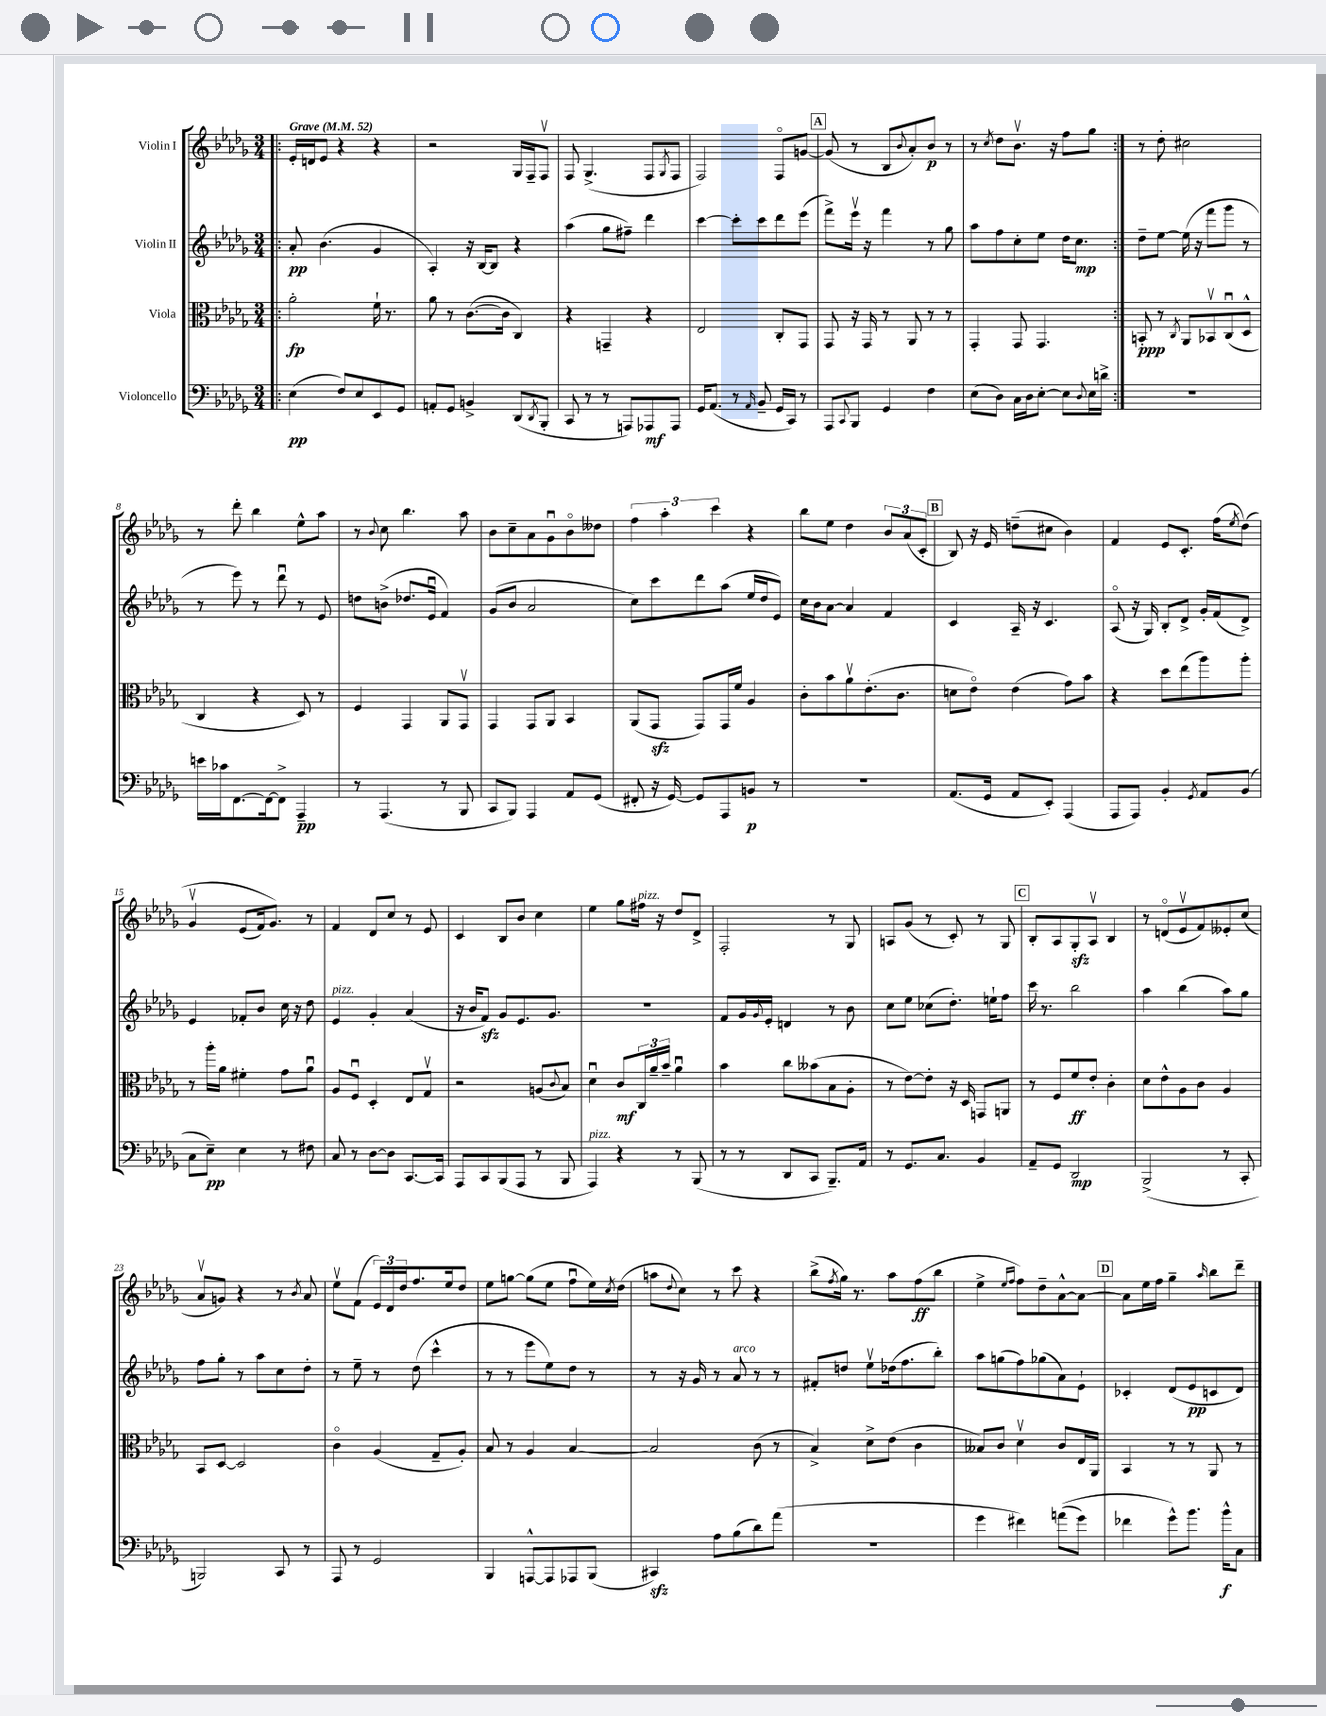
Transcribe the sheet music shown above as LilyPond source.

<<
\new StaffGroup <<
\new Staff = "s0" \with { instrumentName = "Violin I" } {
    \clef treble \key des \major \numericTimeSignature \time 3/4 \tempo "Grave" 4 = 52
    \repeat volta 2 { \bar ".|:" ees'16-. d'16 ees'8 r4 r4 |
    r2 ges16 f16-- f8\upbow |
    f8 ges4.->( f8 \acciaccatura { ges8 } f8 |
    f2) f8\flageolet g'8~ |
    \mark \markup { \box "A" } g'8( r8 bes8 \appoggiatura { bes'8 } aes'8-.) bes'8\p r8 |
    r8 \acciaccatura { c''8 } des''8 bes'8.\upbow r16 f''8 ges''8 | }
    r8 des''8-. cis''2 |
    r8 des'''8-. bes''4 ees''8-^ aes''8 |
    r8 \appoggiatura { bes'8 } c''8 bes''4. aes''8 |
    bes'8 c''8-- aes'8 ges'8\downbow bes'8\flageolet deses''8 |
    \tuplet 3/2 { f''4 aes''4-. c'''4 } r4 |
    bes''8 ees''8 des''4 \tuplet 3/2 { bes'8 aes'8( c'8-. } |
    \mark \markup { \box "B" } bes8) r16 ees'16 d''8--( cis''8 bes'4) |
    f'4 ees'8 c'8.-. f''16( \acciaccatura { ees''8 } des''8)\( |
    ges'4\upbow ees'8( f'16) ges'8.\) r8 |
    f'4 des'8 c''8 r8 ees'8 |
    c'4 bes8 bes'8 c''4 |
    ees''4 ges''8 fis''16^\markup { \italic "pizz." } r16 des''8 des'8-> |
    f2-. r8 ges8 |
    a8 ges'8( r8 c'8-.) r8 ges8 |
    \mark \markup { \box "C" } bes8-. aes8 ges8-.\sfz aes8\upbow bes4 |
    r8 d'8\flageolet( ees'8\upbow f'8) eeses'8-. c''8( |
    aes'8\upbow g'8) r4 r8 \acciaccatura { bes'8 } aes'8 |
    ees''8\upbow f'8( \tuplet 3/2 { ees'16) des'16 des''16 } f''8. ees''16 des''8 |
    ees''8 g''8~ g''8( ees''8 f''8\downbow ees''16) \acciaccatura { c''8 } des''16( |
    a''8 \appoggiatura { des''8 } c''8) r8 c'''8 r4 |
    bes''8->( \acciaccatura { f''8 } ges''16) r8. aes''8 f''8\ff( bes''8 |
    ees''4-> \grace { ees''16 f''16 } f''8) des''8-- aes'8~-^ aes'8~ |
    \mark \markup { \box "D" } aes'8 ees''16 f''16 ges''4-- \grace { aes''16 } bes''8 des'''8-- \bar "|." |
}
\new Staff = "s1" \with { instrumentName = "Violin II" } {
    \clef treble \key des \major \numericTimeSignature \time 3/4
    \repeat volta 2 { \bar ".|:" aes'8-.\pp bes'4.( ges'4 |
    aes4-.) r16 bes16~ bes8 r4 |
    aes''4( ges''8 fis''8--) des'''4 |
    c'''4~ c'''8-. c'''8 des'''8 ees'''8( |
    \mark \markup { \box "A" } f'''8->) ees'''16\upbow r16 f'''4 r8 ges''8 |
    aes''8 f''8 c''8-. ees''8 des''16 c''8.\mp | }
    des''8-- ees''8~ ees''16( r16 f'''8 ges'''8 r8 |
    r8 ees'''8) r8 des'''8\downbow r8 ees'8 |
    d''8 b'8->( des''8. ees'16\downbow f'4) |
    ges'8( bes'8 aes'2 |
    c''8) c'''8 des'''8 aes''8( ees''16 des''16 ees'8) |
    c''16 bes'16 aes'8~ aes'4 f'4 |
    \mark \markup { \box "B" } c'4 aes16-- r16 c'4. |
    aes8\flageolet( r16 ges16) bes8-. des'8-> ges'16-. f'16( des'8->) |
    ees'4 fes'8-. bes'8 c''16 r16 des''8 |
    ees'4^\markup { \italic "pizz." } ges'4-. aes'4( |
    r16 bes'16 f'8\sfz) ges'8 ees'8. ges'8. |
    R2. |
    f'8 ges'16 \appoggiatura { ges'8 } ees'16-. d'4 r8 bes'8 |
    c''8 ees''8 ces''8( des''8.-.) e''16-! f''8 |
    \mark \markup { \box "C" } c'''16 r8. bes''2 |
    aes''4 bes''4( aes''8) ges''8 |
    f''8 ges''8-. r8 aes''8 c''8 des''8-. |
    r8 ees''8-- r8 des''8( c'''4-^ |
    r8 r8 ees'''8 ees''8) des''8 r8 |
    r8 r16 ges'16 r8 aes'8^\markup { \italic "arco" } r8 r8 |
    fis'8-. d''8 ees''8\upbow des''16( f''8. bes''8-.) |
    aes''8 g''8( f''8) ges''8( aes'8) ees'8-! |
    \mark \markup { \box "D" } ces'4-. des'8( ees'8\pp c'8 des'8) \bar "|." |
}
\new Staff = "s2" \with { instrumentName = "Viola" } {
    \clef alto \key des \major \numericTimeSignature \time 3/4
    \repeat volta 2 { \bar ".|:" aes'2-.\fp f'16-! r8. |
    aes'8 r8 c'8.~( c'16 c4) |
    r4 g,4-- r4 |
    ees2 c8-. ges,8 |
    \mark \markup { \box "A" } ges,8 r16 ges,16 r8 aes,8 r8 r8 |
    ges,4-. ges,8 ges,4. | }
    b,8-.\ppp r8 \acciaccatura { c8 } aes,8 bes,8\upbow c8\downbow( des8-^ |
    c4 r4 des8) r8 |
    f4 ges,4 aes,8 ges,8\upbow |
    ges,4 ges,8 aes,8 bes,4 |
    aes,8( ges,8\sfz ges,8) ges,16 f'16 aes4 |
    c'8-. bes'8 aes'8\upbow ees'8.-.( c'8. |
    \mark \markup { \box "B" } d'8 ees'8\flageolet) ees'4( ges'8) bes'8 |
    r4 des''8 ees''8( aes''8) aes''8-. |
    r8 aes''16-. aes'16 fis'4-. ges'8 aes'8\downbow |
    aes8 f8\downbow des4-. ees8 ges8\upbow |
    r2 a8( \appoggiatura { c'8 } bes8) |
    des'4\downbow c'8\mf \tuplet 3/2 { c16 aes'16-- bes'16-- } aes'4\downbow |
    bes'4 c''8 beses'8( bes8 aes8-. |
    r8 ees'8~) ees'8-. r16 des16 g,8 a,8 |
    \mark \markup { \box "C" } r8 f8 f'8\ff ees'8-. c'4-. |
    des'8 ees'8-^ aes8 c'8 aes4 |
    bes,8 des8~ des2 |
    c'4\flageolet aes4( ges8-- aes8-.) |
    bes8 r8 aes4 bes4~ |
    bes2 c'8( r8 |
    bes4->) des'8-> ees'8( c'4 |
    beses8) c'8 des'4\upbow c'8 ees16 aes,16 |
    \mark \markup { \box "D" } bes,4 r8 r8 aes,8 r8 \bar "|." |
}
\new Staff = "s3" \with { instrumentName = "Violoncello" } {
    \clef bass \key des \major \numericTimeSignature \time 3/4
    \repeat volta 2 { \bar ".|:" ees4\pp( f8) ees8 ees,8 ges,8 |
    a,8-. ges,8 b,4-> des,8( \acciaccatura { des,8 } bes,,8-. |
    c,8 r8 r8 a,,8) aes,,8\mf aes,,8 |
    ges,16 aes,8.( r8 \grace { aes,16 } bes,8-- ges,16 c,16) r8 |
    \mark \markup { \box "A" } aes,,8 \appoggiatura { c,8 } bes,,8 ges,4 f4 |
    ees8( des8) c16 des16 ees8~-. ees8 \appoggiatura { des8 } ees16 d'16-> | }
    R2. |
    e'16 ces'16 f,8.~ f,16~ f,8-> aes,,4--\pp |
    r8 aes,,4.( r8 bes,,8 |
    c,8 bes,,8) aes,,4 aes,8 ges,8( |
    fis,8-. r16 ges,16~) ges,8 aes,,8 b,8\p r8 |
    R2. |
    \mark \markup { \box "B" } aes,8.( ges,16 aes,8 ees,8-.) aes,,4( |
    aes,,8 aes,,8) bes,4-. \acciaccatura { ges,8 } aes,8 bes,8( |
    c8 ees8--\pp) ees4 r8 fis8 |
    c8 r8 des8~ des8 c,8.~ c,16 |
    aes,,8 c,8 bes,,8( aes,,8 r8 bes,,8 |
    aes,,4^\markup { \italic "pizz." }) r4 r8 bes,,8( |
    r8 r8 des,8 c,8 bes,,8.--) aes,16 |
    r8 ges,8. c8. bes,4 |
    \mark \markup { \box "C" } aes,8-- ges,8 des,2\mp |
    bes,,2->( r8 c,8-. |
    b,,2) c,8 r8 |
    aes,,8 r8 ges,2 |
    bes,,4 a,,8~-^ a,,8 aes,,8 bes,,8( |
    cis,4\sfz) aes8 bes8( des'8) aes'8( |
    R2. |
    ges'4 fis'4) a'8(\( ges'8) |
    \mark \markup { \box "D" } fes'4 ges'8-^\) bes'8. bes'16-^\f c8 \bar "|." |
}
>>
>>
